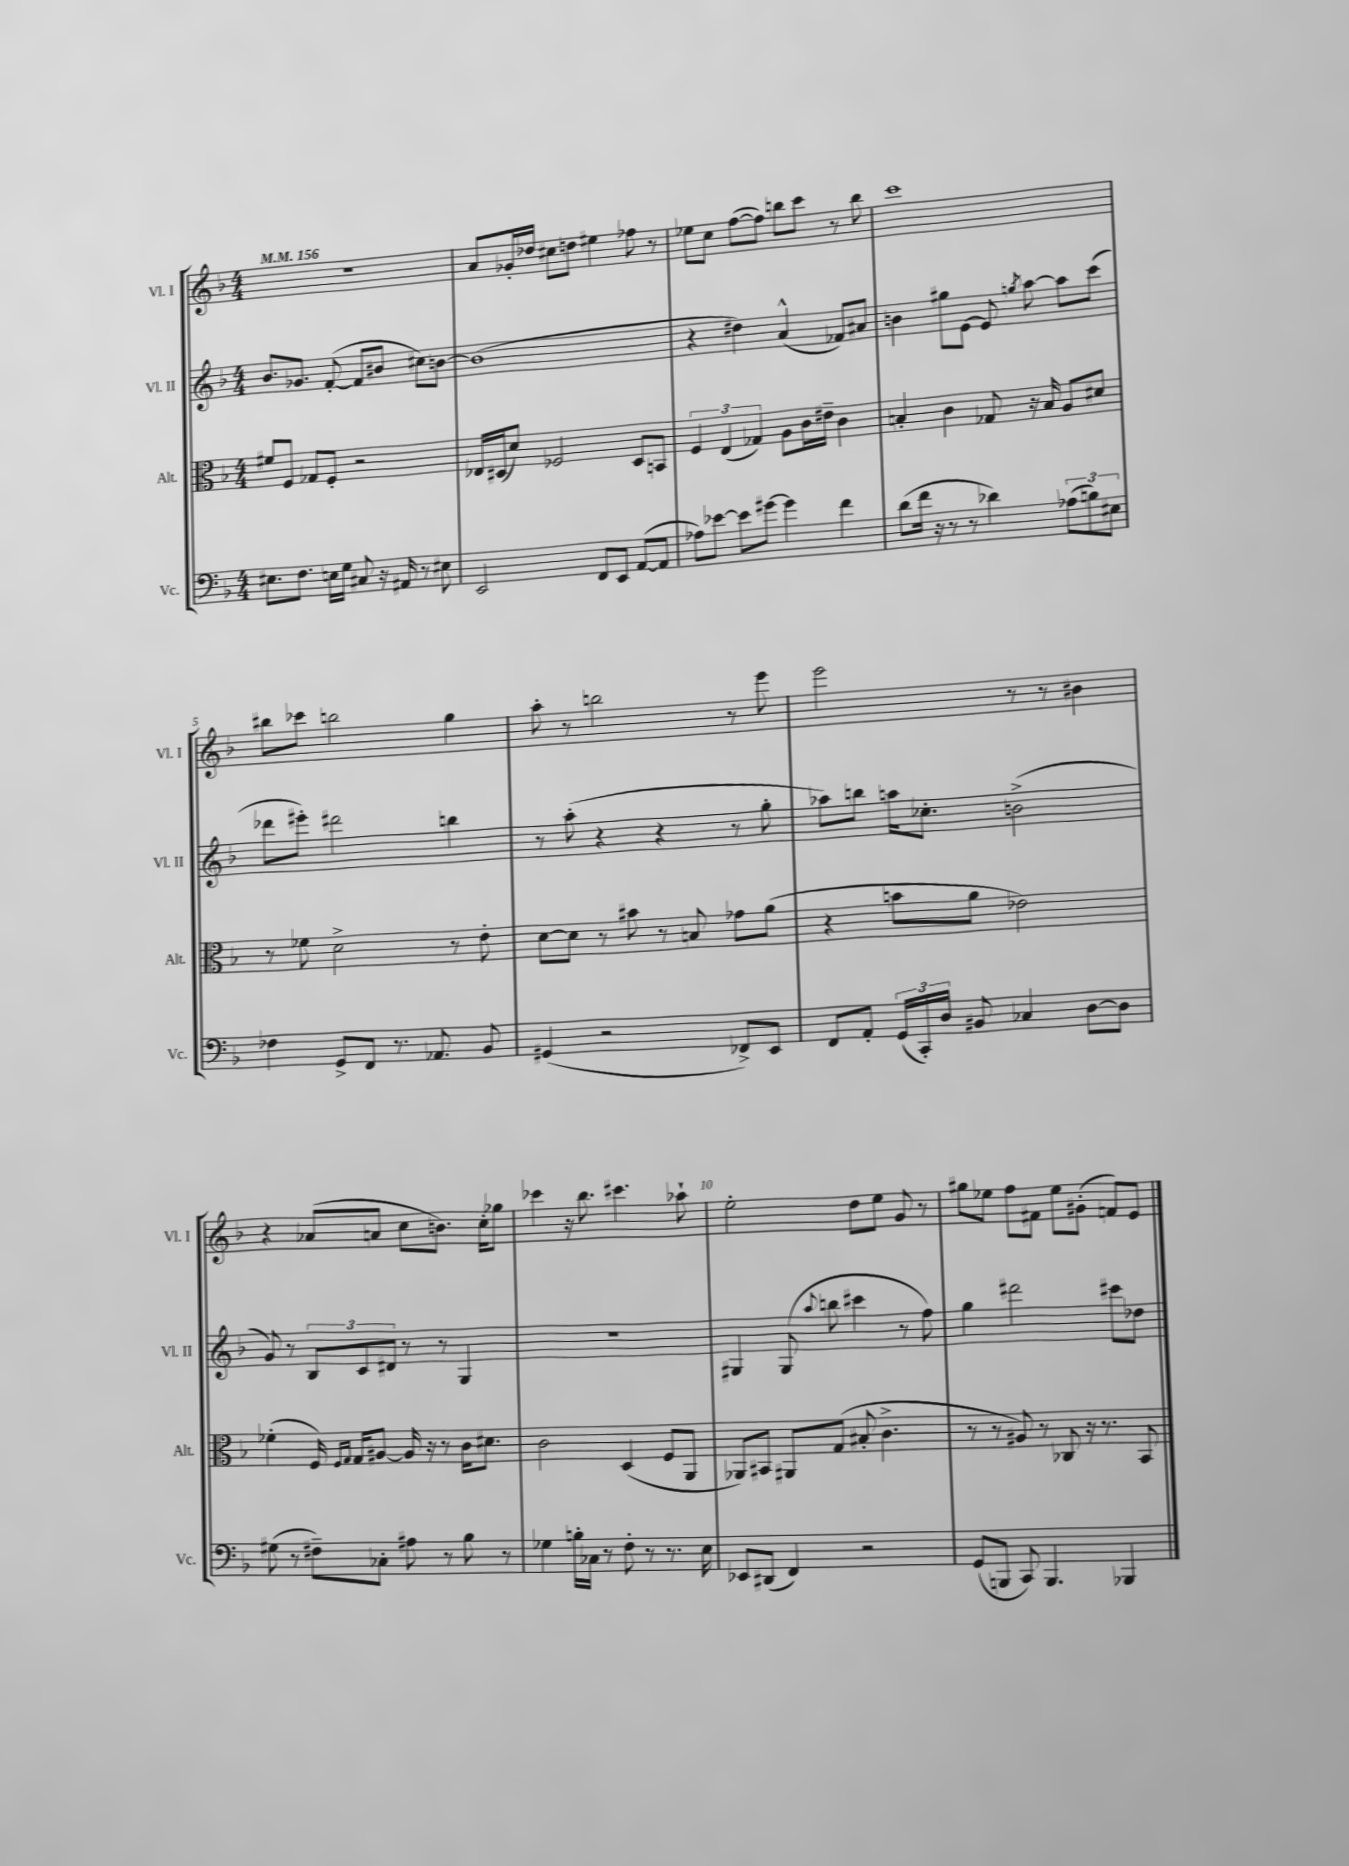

**kern	**kern	**kern	**kern
*staff4	*staff3	*staff2	*staff1
*clefF4	*clefC3	*clefG2	*clefG2
*k[b-]	*k[b-]	*k[b-]	*k[b-]
*M4/4	*M4/4	*M4/4	*M4/4
*MM156	*MM156	*MM156	*MM156
8.E#\L	8f#/L	8.b-/L	1r
.	8F/J	.	.
8.F\J	.	8.g-/J	.
.	8G-/L	.	.
16E\LL	8F'/J	([8f'/	.
16G\JJ	.	.	.
8C#/	2r	8f/]L	.
16r	.	8b#/J	.
16AA#/	.	.	.
8r	.	8cc#\L)	.
8E#\	.	[8b\J	.
=	=	=	=
2EE/	16E-/LL	(1b]	8a/L
.	(16D#/J	.	.
.	8d/J)	.	16g-'/L
.	.	.	16dd-/JJ
.	2F-/	.	8cc#\L
.	.	.	8dd\J
8FF/L	.	.	4ee#\
8EE/J	.	.	.
([8AA/L	8D#/L	.	8ff-\
8AA/]J	8BB/J	.	8r
=	=	=	=
8A-\L)	6F/	4r	8ee-\L
[8e-\J	.	.	8cc\J
.	(6E/	.	.
8e-\]L	.	4dd#\)	([8ff\L
.	6G-/)	.	.
[8g#\J	.	.	8ff\]J)
4g#\]	8A\L	(4a^^/	8bb\L
.	16c\L	.	8ccc\J
.	16e#~\JJ	.	.
4f\	4c\	8f-/L)	8r
.	.	8a#/J	8bb\
=	=	=	=
(8d\L	4B'/	4b\	1ccc
16f\Jk	.	.	.
16r	.	.	.
8r	4c\	8gg#\L	.
8r	.	[8e\J	.
4d-\)	8G-/	8e/]	.
.	.	8qgg/	.
.	16r	[8aa\	.
.	16B/	.	.
(12A-\L	8A/L	8aa\]L	.
12B\)	.	.	.
.	8d#/J	(8ccc\J	.
12E#\J	.	.	.
=	=	=	=
4F-\	8r	8ddd-\L	8bb#\L
.	8f-\	8eee#'\J)	8ccc-\J
8GG^/L	2d^\	2ddd#\	2bb\
8FF/J	.	.	.
8.r	.	.	.
8.AA-/	.	.	.
.	8r	4bb\	4gg\
8BB-/	8e'\	.	.
=	=	=	=
(4GG#/	[8d\L	8r	8aa'\
.	8d\]J	(8aa'\	8r
2r	8r	4r	2bb\
.	8b#\	.	.
.	8r	4r	.
.	8B/	.	.
8FF-^/L)	8g-\L	8r	8r
8EE/J	(8a\J	8gg'\	8eee\
=	=	=	=
8FF/L	4r	8aa-\L)	2eee\
8AA'/J	.	8bb\J	.
(24GG/LL	8b\L	16aa\LK	.
24CC'/)	.	.	.
.	.	8.cc-'\J	.
24D/JJ	.	.	.
8BB#/	8a\J	.	.
4C-/	2e-\)	(2b^\	8r
.	.	.	8r
[8D\L	.	.	4b#\
8D\]J	.	.	.
=	=	=	=
(8G#\	(4f-'\	8g/)	4r
8r	.	8r	.
8F#~\L)	16F/)	12B-/L	(8a-/L
.	16qqF/LL	.	.
.	16qqG/JJ	.	.
.	16G/LK	.	.
.	.	12c/	.
8C-'\J	[8A#/J	.	8a/J
.	.	12d#/J	.
8A#\	16A#/]	8r	8cc\L
.	16r	.	.
8r	8r	8r	8.b\J)
8B-\	16c\LK	4G/	.
.	8.d#\J	.	16cc'\LK
8r	.	.	8gg-\J
=	=	=	=
4G-\	2c\	1r	4ccc-\
16B'\LL	.	.	16r
16C-\JJ	.	.	8.bb-\
8r	.	.	.
8F'\	(4D/	.	4.ccc#\
8r	.	.	.
8.r	8F/L	.	.
.	8AA/J	.	8aa-`\
16E\	.	.	.
=	=	=	=
8EE-/L	8AA-/L)	4G#/	2ee'\
(8DD#/J	8BB#/J	.	.
4FF/)	8AA#/L	(8G#/	.
.	.	8qqaa/	.
.	(8G/J	8bb\	.
2r	8B#'/	4ccc#\	8dd\L
.	4.c^\	.	8ee\J
.	.	8r	8g/
.	.	8ff\)	8r
=	=	=	=
(8GG/L	8r	4gg\	8gg#\L
8BBB/J	8r	.	8ee-\J
8CC/)	8A#/)	2ddd#\	8ff\L
4.BBB/	8r	.	8f#\J
.	8C-/	.	8ee-\L
.	16r	.	(8g#'\J
.	8.r	.	.
4BBB-/	.	8ccc#\L	8f/L)
.	8BB-/	8dd-\J	8e/J
==	==	==	==
*-	*-	*-	*-
